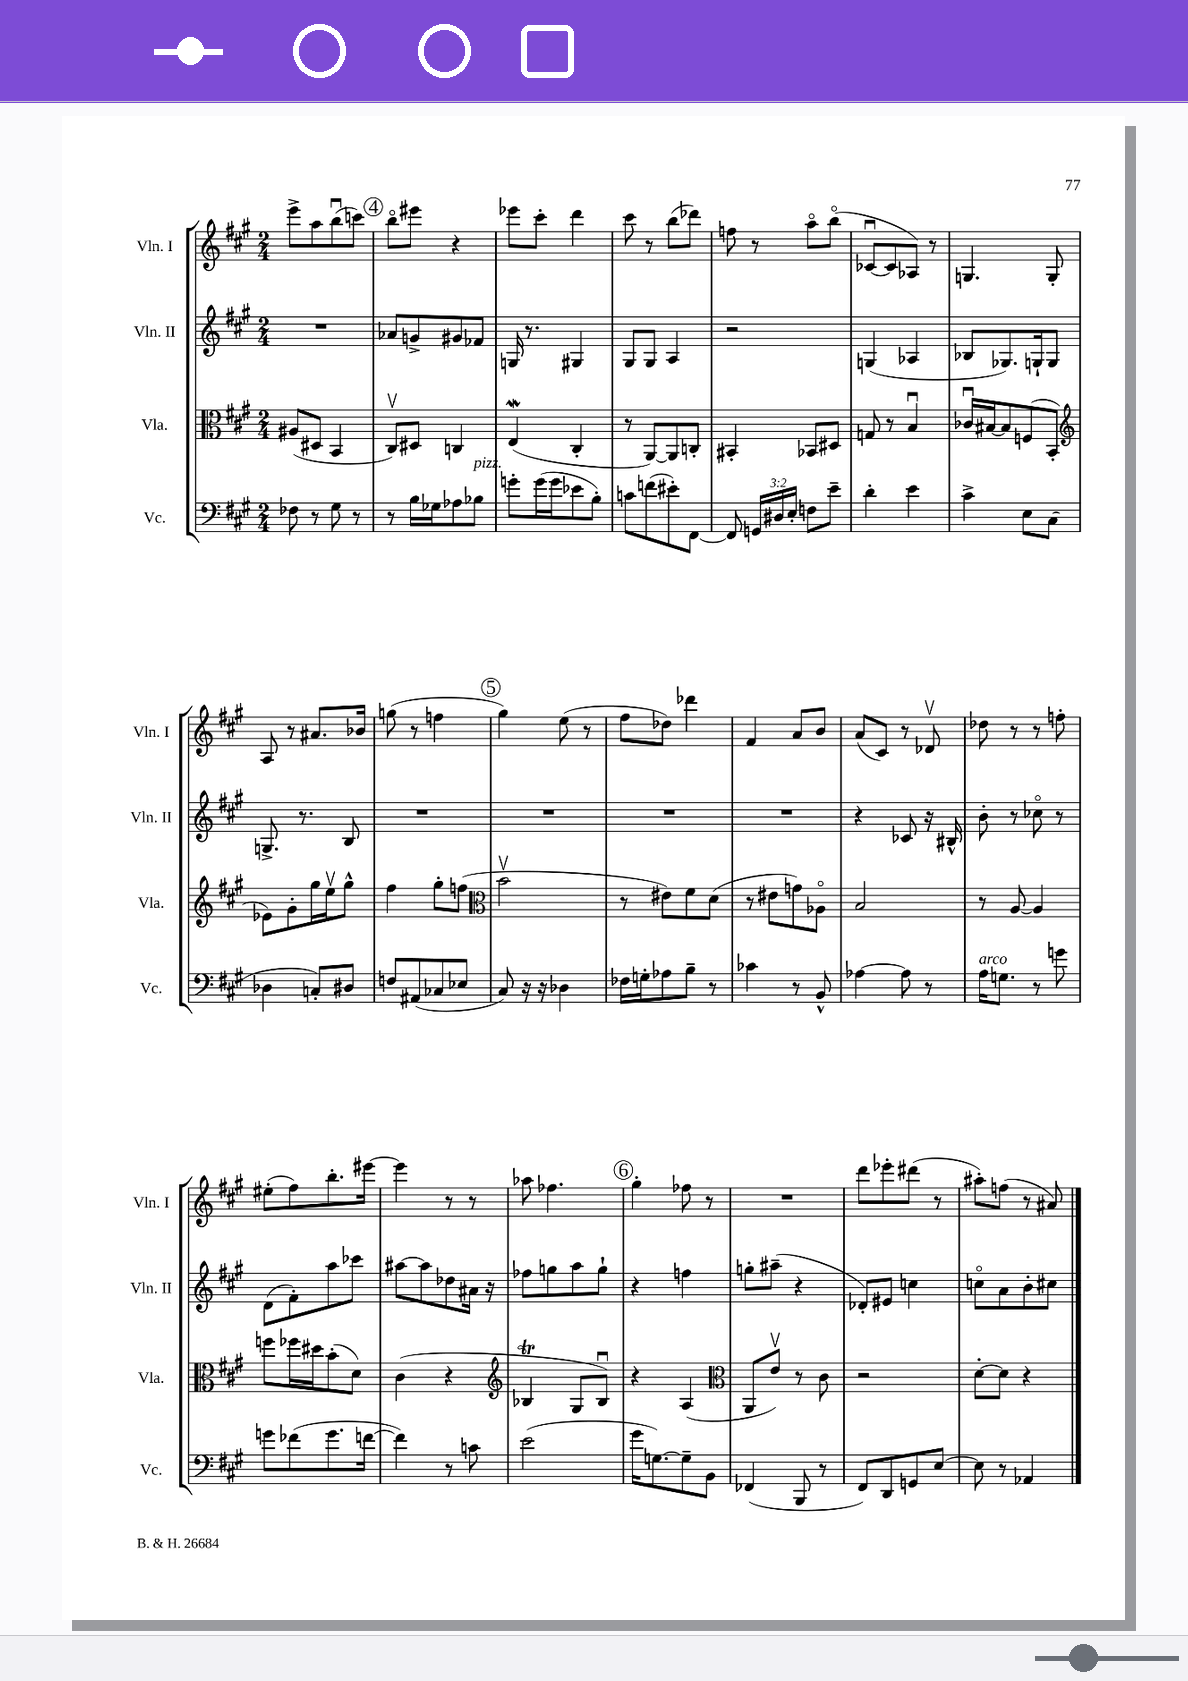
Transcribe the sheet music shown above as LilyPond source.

<<
\new StaffGroup <<
\new Staff = "s0" \with { instrumentName = "Vln. I" shortInstrumentName = "Vln. I" } {
    \clef treble \key a \major \numericTimeSignature \time 2/4
    \autoBeamOff e'''8[-> a''8 b''8\downbow( c'''8]) |
    \mark \markup { \circle "4" } b''8[\flageolet eis'''8] r4 |
    ees'''8[ cis'''8]-. d'''4 |
    cis'''8 r8 b''8[( des'''8]) |
    f''8 r8 a''8[\flageolet b''8]\flageolet( |
    ces'8[~\downbow ces'8 aes8]) r8 |
    g4. g8-. |
    a8 r8 ais'8.[ bes'16] |
    g''8( r8 f''4 |
    \mark \markup { \circle "5" } gis''4) e''8( r8 |
    fis''8[ des''8]) des'''4 |
    fis'4 a'8[ b'8] |
    a'8[( cis'8]) r8 des'8\upbow |
    des''8 r8 r8 f''8-. |
    eis''8[-.( fis''8) b''8.-. eis'''16]~ |
    eis'''4 r8 r8 |
    aes''8 fes''4. |
    \mark \markup { \circle "6" } gis''4-. fes''8 r8 |
    R2 |
    d'''8[ ees'''8-. dis'''8]( r8 |
    ais''8[-.) f''8]( r8 ais'8) \bar "|." |
}
\new Staff = "s1" \with { instrumentName = "Vln. II" shortInstrumentName = "Vln. II" } {
    \clef treble \key a \major \numericTimeSignature \time 2/4
    \autoBeamOff R2 |
    \mark \markup { \circle "4" } aes'8[ g'8-> gis'8 fes'8] |
    g16 r8. gis4 |
    gis8[ gis8] a4 |
    r2 |
    g4( aes4 |
    bes8[ ges8.) g16-! g8] |
    g8.-> r8. b8 |
    R2 |
    \mark \markup { \circle "5" } R2 |
    R2 |
    R2 |
    r4 ces'8 r16 bis16-^ |
    b'8-. r8 ces''8\flageolet r8 |
    d'8[( fis'8-.) a''8 ces'''8] |
    ais''8[~ ais''8 des''8 ais'16] r16 |
    fes''8[ g''8 a''8 g''8]-! |
    \mark \markup { \circle "6" } r4 f''4 |
    g''8[-. ais''8]--( r4 |
    des'8[-.) eis'8] c''4 |
    c''8[\flageolet a'8 b'8-. cis''8] \bar "|." |
}
\new Staff = "s2" \with { instrumentName = "Vla." shortInstrumentName = "Vla." } {
    \clef alto \key a \major \numericTimeSignature \time 2/4
    \autoBeamOff ais8[( dis8] b,4 |
    \mark \markup { \circle "4" } cis8[\upbow) dis8] c4 |
    e4\mordent( cis4-. |
    r8 a,8[~) a,8 c8]-. |
    bis,4-. bes,8[ dis8] |
    g8 r8 b4\downbow |
    ces'16[\downbow bis16~ bis8 f8( b,8]-. |
    \clef treble ees'8[) gis'8-. gis''16 e''16\upbow gis''8]-^ |
    fis''4 gis''8[-. f''8]( |
    \mark \markup { \circle "5" } \clef alto b'2\upbow |
    r8 eis'8[) fis'8 d'8]( |
    r8 eis'8[ g'8) aes8]\flageolet |
    b2 |
    r8 a8~ a4 |
    f''8[ fes''16 dis''16 b'8-.( d'8]) |
    cis'4( r4 |
    \clef treble bes4\trill gis8[ bes8]\downbow) |
    \mark \markup { \circle "6" } r4 a4( |
    \clef alto a,8[ e'8]\upbow) r8 cis'8 |
    r2 |
    d'8[~-. d'8] r4 \bar "|." |
}
\new Staff = "s3" \with { instrumentName = "Vc." shortInstrumentName = "Vc." } {
    \clef bass \key a \major \numericTimeSignature \time 2/4 \override Staff.TupletNumber.text = #tuplet-number::calc-fraction-text
    \autoBeamOff fes8 r8 gis8 r8 |
    \mark \markup { \circle "4" } r8 b16[ ges16 aes8 bes8]^\markup { \italic "pizz." } |
    g'8[-. g'16( g'16 ees'8 b8]-.) |
    c'8[ f'8( eis'8-.) fis,8]~ |
    fis,8 \tuplet 3/2 { g,16[ dis16 e16]-. } f8[ e'8]-- |
    d'4-. e'4 |
    cis'4-> e8[ cis8]( |
    des4 c8[-.) dis8] |
    f8[ ais,8( ces8 ees8] |
    \mark \markup { \circle "5" } cis8) r16 r16 des4 |
    fes16[ g16-. aes8 b8]-- r8 |
    ces'4 r8 b,8-^ |
    aes4~ aes8 r8 |
    a16[^\markup { \italic "arco" } g8.] r8 g'8 |
    g'8[ fes'8( g'8. f'16]~ |
    f'4) r8 c'8 |
    e'2( |
    \mark \markup { \circle "6" } gis'16[ g8.~) g8-- b,8] |
    fes,4( b,,8 r8 |
    fis,8[) d,8 g,8 e8]~ |
    e8 r8 aes,4 \bar "|." |
}
>>
>>
\layout { \context { \Score \remove "Bar_number_engraver" } }
